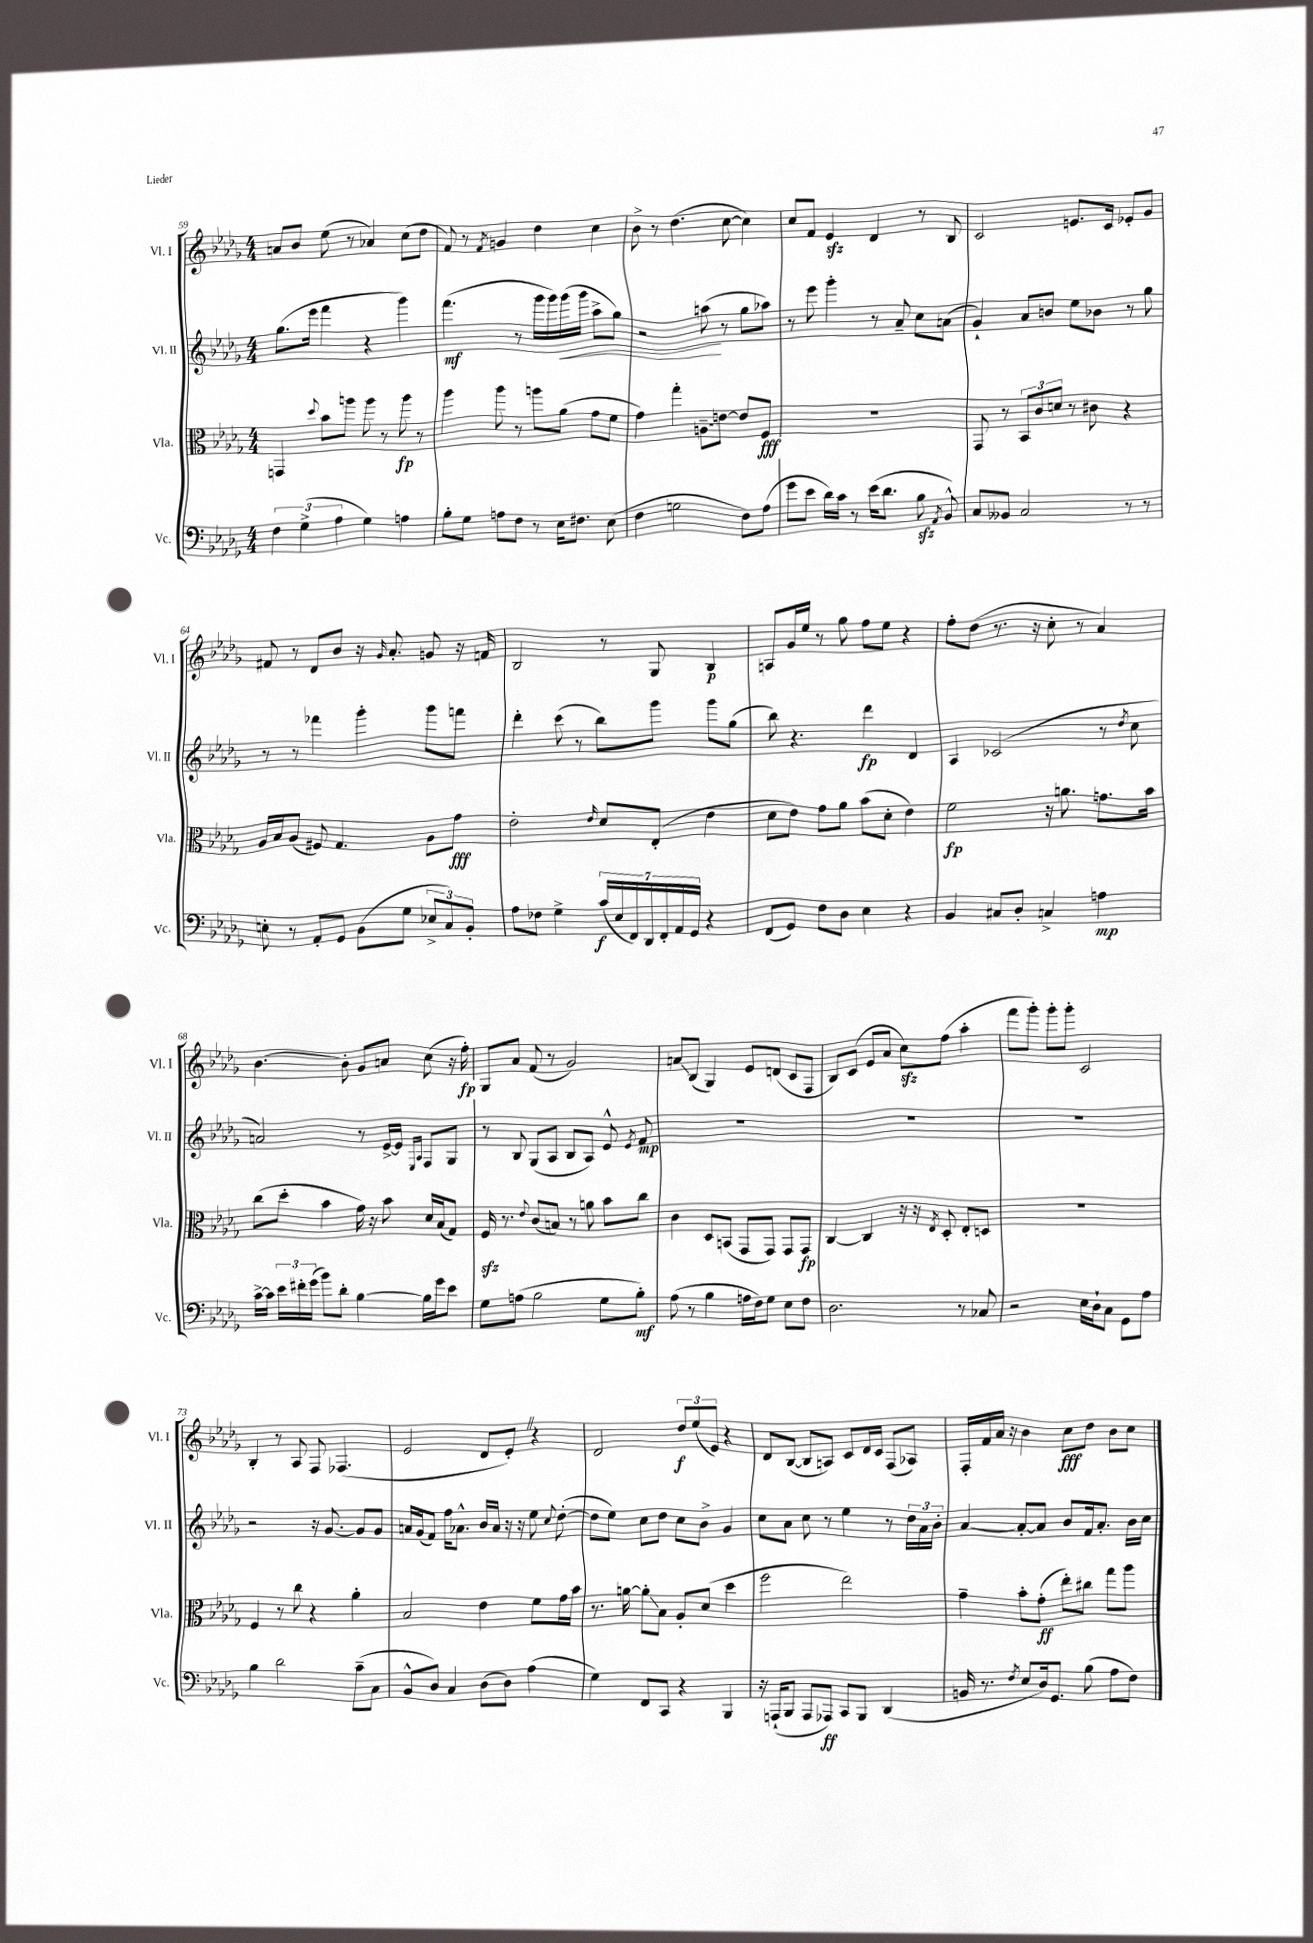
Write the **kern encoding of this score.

**kern	**kern	**kern	**kern
*staff4	*staff3	*staff2	*staff1
*clefF4	*clefC3	*clefG2	*clefG2
*k[b-e-a-d-g-]	*k[b-e-a-d-g-]	*k[b-e-a-d-g-]	*k[b-e-a-d-g-]
*M4/4	*M4/4	*M4/4	*M4/4
6F\	4GG/	(8.gg-\L	8a/L
.	.	.	8b-/J
(6G-^\	.	.	.
.	.	16eee-\Jk	.
.	8qqdd-/	.	.
.	8b-\L	4fff\	(8ee-\
6A-\	.	.	.
.	8aa\J	.	8r
4G-\)	8aa\	4r	4a-/)
.	8r	.	.
4A\	8aa\	4ggg-\)	(8cc\L
.	8r	.	8dd-\J
=	=	=	=
8B-'\L	4aa-\	(4.fff\	8f/)
8G-\J	.	.	8r
.	.	.	8qf/
8A\L	8aa-\	.	4g/
8F\J	8r	8r	.
8r	8aa\L	16ggg-\LL	4dd-\
.	.	16ggg-\)	.
16E-\LK	(8a-\J	(16ggg-\	.
8.F#\J	.	16ggg-\JJ	.
.	8g-\L	8aa-^\L	4cc\
(8E-\	8f\J	8gg-\J)	.
=	=	=	=
4F\	4g-\)	2r	8b-^\
.	.	.	8r
2G\	4gg-'\	.	(4.dd-\
.	8A~\L	(8aa\	.
.	[8e\J	8r	[8cc\
8F\L)	8e/]L	8gg-\L	4cc\])
(8A-\J	8F/J	8aa-\J)	.
=	=	=	=
8g-\L	1r	8r	8cc/L
8e-\J	.	8eee-\	8f/J
16d-\LL)	.	4ggg-'\	4e-/
16c\JJ	.	.	.
8r	.	.	.
(16e-\LK	.	8r	4d-/
8.d-\J	.	.	.
.	.	8a-~/	.
8B-\	.	8cc\L	8r
8qAA-/	.	.	.
8BB-^^/)	.	(8a\J	8B-/
=	=	=	=
8C/L	8GG-/	4g-`/)	2c/
8BB--/J	8r	.	.
2C/	12BB-/L	8a-/L	.
.	12c/	.	.
.	.	8b/J	.
.	12d/J	.	.
.	8r	8ee-\L	8.e/L
.	8c#\	8b-\J	.
.	.	.	16c/Jk
8r	4r	8r	8e-'/L
8r	.	8gg-\	8g-/J
=	=	=	=
8E'\	16A-/LL	8r	8f#/
.	16B-/J	.	.
8r	(8A-/J	8r	8r
8AA-'/L	8F#/)	4fff-\	8d-/L
8GG-/J	4.G-/	.	8b-/J
(8BB-\L	.	4ggg-'\	16r
.	.	.	16qqg-/
.	.	.	8.a-'/
8G-\J	.	.	.
12E-^/L	8A-\L	8ggg-\L	8g/
12C/)	.	.	.
.	8g-\J	8fff\J	16r
12BB-'/J	.	.	.
.	.	.	16f/
=	=	=	=
8A-\L	2e-'\	4ddd-'\	2B-/
8F-\J	.	.	.
4G-^\	.	(8ccc\	.
.	.	8r	.
.	16qqe-/	.	.
(28c/LL	8d-/L	8bb-\L)	8r
28E-/	.	.	.
28FF/)	.	.	.
28DD-/	.	.	.
.	(8E-'/J	8ggg-\J	8G-/
28FF'/	.	.	.
28AA-/	.	.	.
28GG-/JJ	.	.	.
4r	4e-\	8ggg-\L	4B-/
.	.	(8gg-\J	.
=	=	=	=
(8FF/L	8d-\L	8bb-\)	8A/L
8GG-/J)	8e-\J)	4.r	16g-/L
.	.	.	16ee-/JJ
8F\L	8g-\L	.	8r
8D-\J	8a-\J	.	8gg-\
4E-\	(8b-\L	4ddd-\	8ff\L
.	8d-'\J	.	8ee-\J
4r	4e-\)	4d-/	4r
=	=	=	=
4BB-/	2f\	4A-/	8ff'\L
.	.	.	(8dd-\J
8C#/L	.	(2c-/	8.r
8D-'/J	.	.	.
.	.	.	16r
4C^/	16r	.	8cc'\
.	8.a\	.	.
.	.	.	8r
4A\	8.g\L	8r	4a-/)
.	.	8qdd-/	.
.	.	8cc\	.
.	16b-\Jk	.	.
=	=	=	=
[16c^\LL	(8cc\L	2a/)	[4.b-\
16c\]JJ	.	.	.
24e-\LL	8dd-'\J	.	.
24f#'\	.	.	.
(24g-\JJ	.	.	.
8b-\L)	4b-\	.	.
8d-'\J	.	.	8b-'\]
[4B-\	16g-\)	8r	8g-/L
.	16r	.	.
.	8b-\	[16e-^/LL	8a/J
.	.	16e-/]JJ	.
.	.	16qqE-/LL	.
.	.	16qqA-/JJ	.
16B-\]LL	16d-/LL	8F/L	(8cc\
16g-\J	(16B-/J	.	.
8e-\J	8G-/J)	8G-/J	16r
.	.	.	16ff'\)
=	=	=	=
8G-\L	16F/	8r	8G-/L
.	8.r	.	.
(8A\J	.	8B-/	8a-/J
.	8qqe-/	.	.
2B-\	(8c/L	(8G-/L	(8f/
.	8B/J)	8A-/J	8r
.	8r	8B-/L	2g-/)
.	8a\	8A-/J)	.
8G-\L	8b-\L	8e-^^/	.
.	.	8qe-/	.
8B-'\J)	8cc\J	8f/	.
=	=	=	=
(8A-\	4c\	1r	8a/L
8r	.	.	(8B-/J
4B-\	8D-/L	.	4G-/)
.	(8BB/J	.	.
16A\LL	8GG-/L	.	8e-/L
16F\J)	.	.	.
8G-\J	8GG-/J)	.	(8d/J
8E-\L	8GG-/L	.	8c/L
8F\J	8GG-/J	.	8F/J
=	=	=	=
2.D-\	[4C/	1r	8B-/L)
.	.	.	(8c/J
.	4C/]	.	8e-/L
.	.	.	8a-/J
.	16r	.	8cc\L)
.	16r	.	.
.	8qE-/	.	.
.	8D-'/	.	(8ff\J
8r	8E-'/L	.	4aa-'\
8C-/	8D/J	.	.
=	=	=	=
2r	1r	1r	8fff\L
.	.	.	8ggg-'\J)
.	.	.	8ggg-'\L
.	.	.	8ggg-'\J
16E-\LL	.	.	2c/
16D-`\J	.	.	.
8C\J	.	.	.
8GG-\L	.	.	.
8A-\J	.	.	.
=	=	=	=
4B-\	4F/	2r	4B-'/
2d-\	8r	.	8r
.	8cc\	.	8A-/
.	4r	16r	8F/
.	.	[8.g-/	.
.	.	.	(4.F-/
(8c~\L	4a-'\	8g-/]L	.
8C\J	.	8g-/J	.
=	=	=	=
8BB-^^/L	2B-/	16a/LL	2e-/
.	.	(16g-/J	.
8D-/J)	.	8f/J)	.
4C/	.	16ff\LK	.
.	.	8.a-^^\J	.
(8D-\L	4e-\	16b-/LL	8d-/L
.	.	16a-/JJ	.
8D-\J)	.	16r	8e-'/J)
.	.	16r	.
(4A-\	8f\L	8ee-\	4r
.	.	8qqcc/	.
.	16g-\L	([8dd-'\	.
.	16b-\JJ	.	.
=	=	=	=
4G-\)	8.r	8dd-\]L	2d-/
.	.	8ee-\J)	.
.	[16a\	.	.
8FF/L	8a'\]L	8cc\L	.
8CC/J	8B-\J	8dd-\J	.
4r	8A-'/L	8cc\L	12dd-/L
.	.	.	(12ee-/
.	(8d-/J	8b-^\J	.
.	.	.	12e-/J)
4BBB-/	4dd-\	4g-/	4r
=	=	=	=
16r	2ff\	8cc\L	8d-/L
(16AAA`/LK	.	.	.
8BBB-/J	.	8a-\J	([8B-/J
8AAA/L	.	8cc\	8B-/]L
8AAA-/J)	.	8r	8A/J)
8CC/L	2ee-\)	4ee-\	8c/L
8BBB-/J	.	.	16d-/L
.	.	.	16c/JJ
(4DD-/	.	8r	(8F/L
.	.	24dd-\LL	8A-/J)
.	.	24a-\	.
.	.	24b-'\JJ	.
=	=	=	=
16BB/	4g-~\	[4a-/	16F'/LL
8.r	.	.	16f/
.	.	.	16a-/JJ
.	.	.	16r
8qF/	.	.	.
8E-/L	8b-'\L	8a-'/_L	4b-\
16D-/k)	(8g-'\J	8a-/]J	.
8.GG-/J	.	.	.
.	8ee-'\L)	8b-/L	8cc\L
(8B-\	8cc#\J	16f/k	8dd-\J
.	.	8.a-'/J	.
8A-\L	8gg-\L	.	8b-\L
8F\J)	8aa-\J	16b-\LL	8cc\J
.	.	16cc\JJ	.
==	==	==	==
*-	*-	*-	*-
